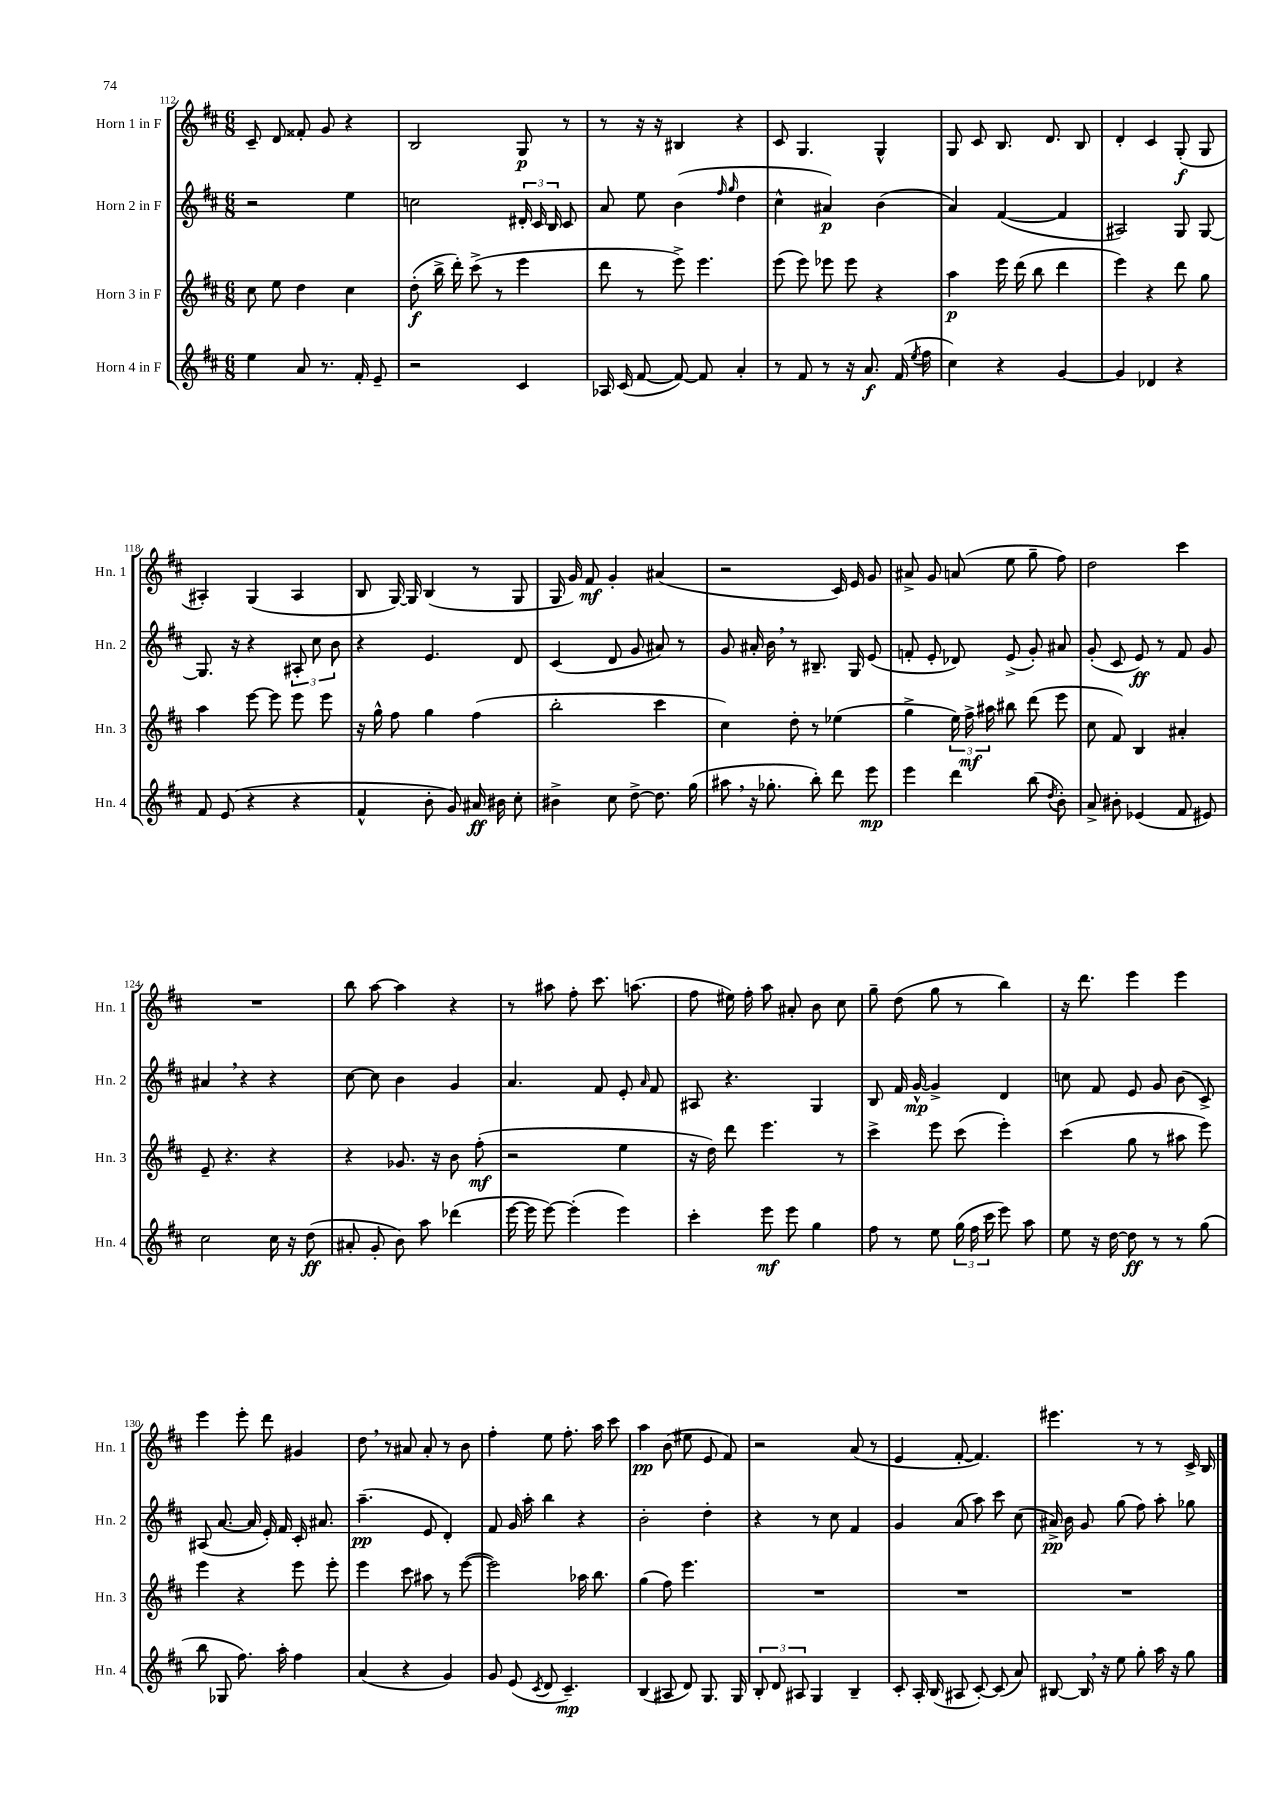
<<
\new StaffGroup <<
\new Staff = "s0" \with { instrumentName = "Horn 1 in F" shortInstrumentName = "Hn. 1" } {
    \clef treble \key d \major \numericTimeSignature \time 6/8
    \autoBeamOff cis'8-- d'8 fisis'8-. g'8 r4 |
    b2 g8\p r8 |
    r8 r16 r16 bis4 r4 |
    cis'8 g4. g4-^ |
    g8 cis'8 b8. d'8. b8 |
    d'4-. cis'4 g8-.\f( g8 |
    ais4-.) g4( ais4 |
    b8 g16~) g16 b4( r8 g8 |
    g16 g'16) fis'8\mf g'4-. ais'4( |
    r2 cis'16) e'16 g'8 |
    ais'8-> g'8 a'8( e''8 g''8-- fis''8) |
    d''2 cis'''4 |
    R2. |
    b''8 a''8~ a''4 r4 |
    r8 ais''8 fis''8-. cis'''8. a''8.( |
    fis''8 eis''16) fis''16-. a''8 ais'8-. b'8 cis''8 |
    g''8-- d''8( g''8 r8 b''4) |
    r16 d'''8. e'''4 e'''4 |
    e'''4 e'''8-. d'''8 gis'4 |
    d''8 \breathe r8 ais'8 ais'8-. r8 b'8 |
    fis''4-. e''8 fis''8.-. a''16 cis'''8 |
    a''4\pp b'8( eis''8 e'8 fis'8) |
    r2 a'8( r8 |
    e'4 fis'8~-. fis'4.) |
    eis'''4. r8 r8 cis'16-> b16 \bar "|." |
}
\new Staff = "s1" \with { instrumentName = "Horn 2 in F" shortInstrumentName = "Hn. 2" } {
    \clef treble \key d \major \numericTimeSignature \time 6/8
    \autoBeamOff r2 e''4 |
    c''2 \tuplet 3/2 { dis'16-. cis'16 b16 } cis'8 |
    a'8 e''8 b'4( \grace { fis''16 g''16 } d''4 |
    cis''4-^ ais'4\p) b'4( |
    a'4) fis'4~( fis'4 |
    ais2) g8 g8~ |
    g8. r16 r4 \tuplet 3/2 { ais8-. cis''8 b'8 } |
    r4 e'4. d'8 |
    cis'4( d'8 g'8 ais'8) r8 |
    g'8 ais'16-. b'16 \breathe r8 bis8.-- g16 e'8( |
    f'8-. e'8-. des'8) e'8->( g'8-.) ais'8 |
    g'8-.( cis'8 e'8\ff) r8 fis'8 g'8 |
    ais'4 \breathe r4 r4 |
    cis''8~ cis''8 b'4 g'4 |
    a'4. fis'8 e'8-. \grace { a'16 } fis'8 |
    ais8 r4. g4 |
    b8 fis'16 g'16~-^\mp g'4-> d'4 |
    c''8 fis'8 e'8 g'8 b'8( cis'8->) |
    ais8( a'8.~ a'16 e'16-.) fis'16 cis'16-. ais'8. |
    a''4.--\pp( e'8 d'4-.) |
    fis'8 g'16 a''16-. b''4 r4 |
    b'2-. d''4-. |
    r4 r8 cis''8 fis'4 |
    g'4 a'8( a''8) cis'''8 cis''8( |
    ais'16->\pp) b'16 g'8 g''8( fis''8) a''8-. ges''8 \bar "|." |
}
\new Staff = "s2" \with { instrumentName = "Horn 3 in F" shortInstrumentName = "Hn. 3" } {
    \clef treble \key d \major \numericTimeSignature \time 6/8
    \autoBeamOff cis''8 e''8 d''4 cis''4 |
    d''8-.\f( b''16-> d'''16-.) cis'''8->( r8 e'''4 |
    d'''8 r8 e'''8->) e'''4. |
    e'''8( e'''8) ees'''8 ees'''8 r4 |
    a''4\p e'''16 d'''16( b''8 d'''4 |
    e'''4) r4 d'''8 g''8 |
    a''4 e'''8~ e'''8 e'''8 e'''8 |
    r16 g''16-^ fis''8 g''4 fis''4( |
    b''2-. cis'''4 |
    cis''4) d''8-. r8 ees''4( |
    g''4-> \tuplet 3/2 { e''16) fis''16->\mf ais''16 } bis''8 d'''8( e'''8 |
    cis''8 fis'8) b4 ais'4-. |
    e'8-- r4. r4 |
    r4 ges'8. r16 b'8 fis''8-.\mf( |
    r2 e''4 |
    r16 d''16) d'''8 e'''4. r8 |
    cis'''4-> e'''8 cis'''8( e'''4-.) |
    cis'''4( g''8 r8 ais''8 e'''8) |
    e'''4 r4 e'''8 e'''8-. |
    e'''4 cis'''8 ais''8 r8 e'''8~( |
    e'''2) aes''16 b''8. |
    g''4( fis''8) e'''4. |
    R2. |
    R2. |
    R2. \bar "|." |
}
\new Staff = "s3" \with { instrumentName = "Horn 4 in F" shortInstrumentName = "Hn. 4" } {
    \clef treble \key d \major \numericTimeSignature \time 6/8
    \autoBeamOff e''4 a'8 r8. fis'16-. e'8-- |
    r2 cis'4 |
    aes16 cis'16( fis'8~ fis'8~) fis'8 a'4-. |
    r8 fis'8 r8 r16 a'8.\f fis'16( \acciaccatura { e''8 } fis''16 |
    cis''4) r4 g'4~ |
    g'4 des'4 r4 |
    fis'8 e'8( r4 r4 |
    fis'4-^ b'8-. g'8) ais'16\ff bis'16 cis''8-. |
    bis'4-> cis''8 d''8~-> d''8. g''16( |
    ais''8 \breathe r16 ges''8.-. b''8-.) d'''8 e'''8\mp |
    e'''4 d'''4 b''8( \acciaccatura { d''8 } b'8-.) |
    a'8-> bis'8-. ees'4( fis'8 eis'8) |
    cis''2 cis''16 r16 d''8\ff( |
    ais'8-. g'8-. b'8) a''8 des'''4( |
    e'''16~ e'''16 e'''8~) e'''4-.( e'''4) |
    cis'''4-. e'''8\mf e'''8 g''4 |
    fis''8 r8 e''8 \tuplet 3/2 { g''16( fis''16 cis'''16 } e'''8) a''8 |
    e''8 r16 d''16~ d''8\ff r8 r8 g''8( |
    b''8 ges8 fis''8.) a''16-. fis''4 |
    a'4( r4 g'4) |
    g'8 e'8( \acciaccatura { cis'8 } d'8 cis'4.--\mp) |
    b4( ais8 d'8) g8. g16 |
    \tuplet 3/2 { b8-. d'8 ais8 } g4 b4-- |
    cis'8-. a16-. b16( ais8 cis'8~-.) cis'8( a'8) |
    bis8~ bis16 \breathe r16 e''8 g''8-. a''16 r16 g''8 \bar "|." |
}
>>
>>
\layout { \context { \Score currentBarNumber = #112 } }
